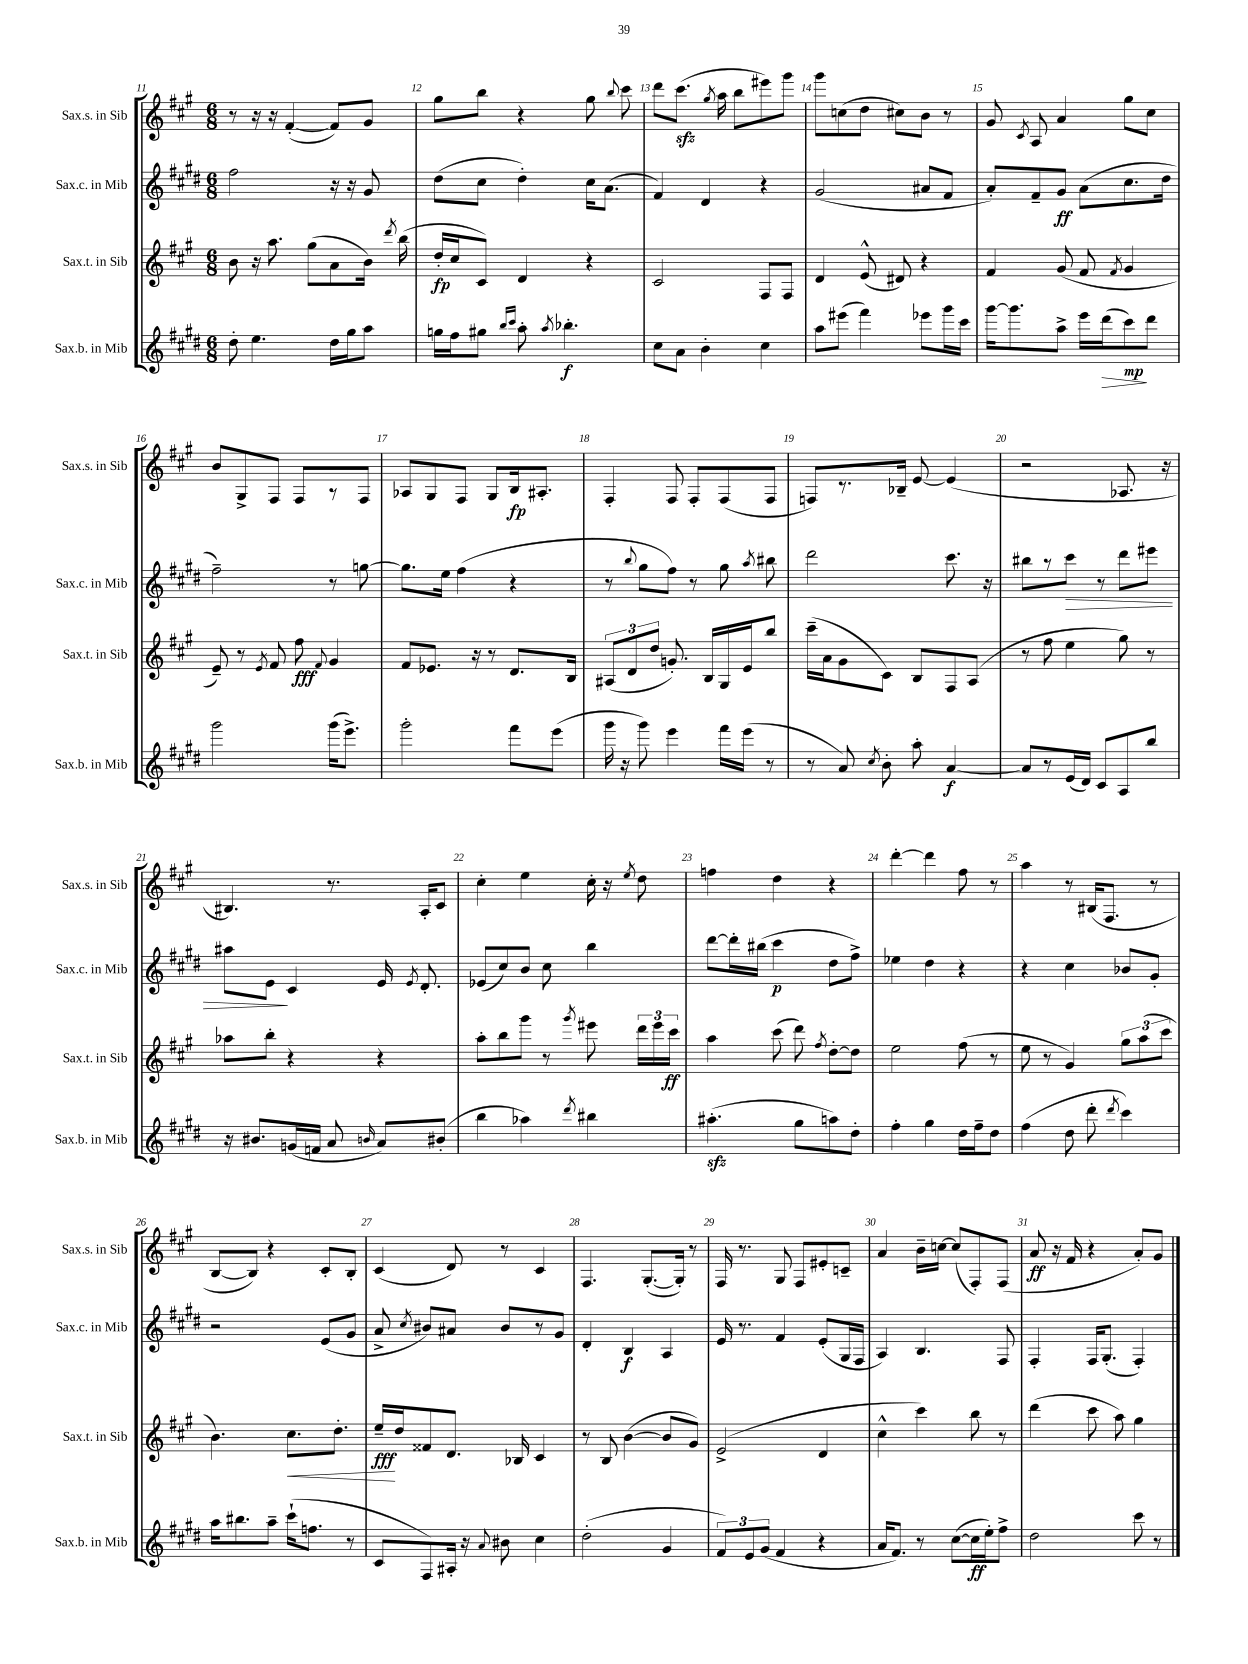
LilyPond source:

<<
\new StaffGroup <<
\new Staff = "s0" \with { instrumentName = "Sax.s. in Sib" shortInstrumentName = "Sax.s. in Sib" } {
    \clef treble \key a \major \numericTimeSignature \time 6/8
    \autoBeamOff r8 r16 r16 fis'4~-.( fis'8[) gis'8] |
    gis''8[ b''8] r4 gis''8 \appoggiatura { b''8 } cis'''8 |
    d'''8[ cis'''8.]\sfz( \acciaccatura { gis''8 } a''16 b''8[ eis'''8) gis'''8] |
    gis'''8[ c''8( d''8] cis''8[) b'8] r8 |
    gis'8 \acciaccatura { cis'8 } a8 a'4 gis''8[ cis''8] |
    b'8[ gis8-> fis8] fis8[ r8 fis8] |
    aes8[ gis8 fis8] gis8[ b16\fp ais8.]-. |
    fis4-. fis8 fis8[-. fis8( fis8] |
    f8[) r8. bes16]-- e'8~ e'4( |
    r2 aes8. r16 |
    bis4.) r8. a16[-. cis'8] |
    cis''4-. e''4 cis''16-. r16 \acciaccatura { e''8 } d''8 |
    f''4 d''4 r4 |
    d'''4~-. d'''4 fis''8 r8 |
    a''4 r8 bis16[( fis8.] r8 |
    b8[~ b8]) r4 cis'8[-. b8]-. |
    cis'4( d'8) r8 cis'4 |
    fis4. gis8.[~-.( gis16]-.) r8 |
    fis16 r8. gis8 fis8[ eis'8-. c'8]-- |
    a'4 b'16[-- c''16]~ c''8[( fis8-.) fis8]( |
    a'8\ff r16 fis'16 r4 a'8[-.) gis'8] \bar "|." |
}
\new Staff = "s1" \with { instrumentName = "Sax.c. in Mib" shortInstrumentName = "Sax.c. in Mib" } {
    \clef treble \key e \major \numericTimeSignature \time 6/8
    \autoBeamOff fis''2 r16 r16 gis'8 |
    dis''8[( cis''8] dis''4-.) cis''16[ a'8.]( |
    fis'4) dis'4 r4 |
    gis'2( ais'8[ fis'8] |
    a'8[-.) fis'8-- gis'8]\ff a'8[( cis''8. dis''16] |
    fis''2--) r8 g''8~ |
    g''8.[ e''16] fis''4( r4 |
    r8 \appoggiatura { b''8 } gis''8[ fis''8]) r8 gis''8 \acciaccatura { a''8 } bis''8 |
    dis'''2 cis'''8. r16 |
    bis''8[ r8 cis'''8]\> r8 dis'''8[ eis'''8] |
    ais''8[ e'8]\! cis'4 e'16 \acciaccatura { e'8 } dis'8.-. |
    ees'8[( cis''8) b'8] cis''8 b''4 |
    dis'''8[~ dis'''16-. bis''16]( cis'''4\p dis''8[ fis''8]->) |
    ees''4 dis''4 r4 |
    r4 cis''4 bes'8[ gis'8]-. |
    r2 e'8[( gis'8] |
    a'8-> \acciaccatura { cis''8 } bis'8[) ais'8] bis'8[ r8 gis'8] |
    dis'4-. b4\f a4 |
    e'16 r8. fis'4 e'8[-.( gis16 fis16] |
    a4) b4. fis8 |
    fis4-. fis16[ gis8.]-.( fis4-.) \bar "|." |
}
\new Staff = "s2" \with { instrumentName = "Sax.t. in Sib" shortInstrumentName = "Sax.t. in Sib" } {
    \clef treble \key a \major \numericTimeSignature \time 6/8
    \autoBeamOff b'8 r16 a''8. gis''8[( a'8 b'16]) \acciaccatura { d'''8 } b''16( |
    d''16[-.\fp cis''16 cis'8]) d'4 r4 |
    cis'2 fis8[ fis8] |
    d'4 e'8-^( dis'8) r4 |
    fis'4 gis'8( fis'8 \acciaccatura { fis'8 } gis'4 |
    e'8--) r8 \acciaccatura { e'8 } fis'8 fis''8\fff \appoggiatura { fis'8 } gis'4 |
    fis'8[ ees'8.] r16 r8 d'8.[ b16] |
    \tuplet 3/2 { ais8[( d'8 d''8] } g'8.-.) b16[ gis16 e'16 b''8] |
    cis'''16[--( a'16 gis'8 cis'8]) b8[ fis8 a8]( |
    r8 fis''8 e''4 gis''8) r8 |
    aes''8[ b''8]-. r4 r4 |
    a''8[-. b''8 gis'''8] r8 \acciaccatura { gis'''8 } eis'''8 \tuplet 3/2 { d'''16[ eis'''16 cis'''16]\ff } |
    a''4 cis'''8( d'''8) \acciaccatura { fis''8 } d''8[~-. d''8] |
    e''2 fis''8( r8 |
    e''8 r8 gis'4) \tuplet 3/2 { gis''8[ a''8( cis'''8] } |
    b'4.) cis''8.[\< d''8.]-. |
    e''16[--\fff\! d''16 fisis'8 d'8.] bes16 cis'4 |
    r8 b8 b'4~( b'8[ gis'8]) |
    e'2->( d'4 |
    cis''4-^ cis'''4) b''8 r8 |
    d'''4( cis'''8 a''8) gis''4 \bar "|." |
}
\new Staff = "s3" \with { instrumentName = "Sax.b. in Mib" shortInstrumentName = "Sax.b. in Mib" } {
    \clef treble \key e \major \numericTimeSignature \time 6/8
    \autoBeamOff dis''8-. e''4. dis''16[ gis''16 a''8] |
    g''16[ fis''16 gis''8] \grace { b''16[ cis'''16] } a''8-. \acciaccatura { a''8 } bes''4.-.\f |
    cis''8[ a'8] b'4-. cis''4 |
    a''8[ eis'''8]( fis'''4) ees'''8[ gis'''16 cis'''16] |
    gis'''16[~ gis'''8. a''8]-> e'''16[ dis'''16\>( cis'''8\mp\!) dis'''8] |
    gis'''2 gis'''16[( e'''8.]->) |
    gis'''2-. fis'''8[ e'''8]( |
    gis'''16 r16 gis'''8) e'''4 fis'''16[ e'''16]( r8 |
    r8 a'8) \acciaccatura { cis''8 } b'8-. a''8-. a'4~\f |
    a'8[ r8 e'16( dis'16]) cis'8[ a8 b''8] |
    r16 bis'8.[ g'16( f'16] a'8 \grace { b'16 } a'8[) bis'8]-.( |
    b''4 aes''4) \acciaccatura { dis'''8 } bis''4 |
    ais''4.-.\sfz( gis''8[ a''8) dis''8]-. |
    fis''4-. gis''4 dis''16[ fis''16-- dis''8] |
    fis''4( dis''8 dis'''8-. \acciaccatura { dis'''8 } cis'''4) |
    a''16[ bis''8. a''8]-- cis'''16[-!( f''8.] r8 |
    cis'8[ fis8) ais16]-. r16 \appoggiatura { a'8 } bis'8 cis''4 |
    dis''2-.( gis'4 |
    \tuplet 3/2 { fis'8[) e'8 gis'8]( } fis'4 r4 |
    a'16[ fis'8.]) r8 cis''8[~( cis''16\ff e''16-.) fis''8]-> |
    dis''2 cis'''8 r8 \bar "|." |
}
>>
>>
\layout { \context { \Score currentBarNumber = #11 \override BarNumber.break-visibility = ##(#f #t #t) barNumberVisibility = #all-bar-numbers-visible } }
